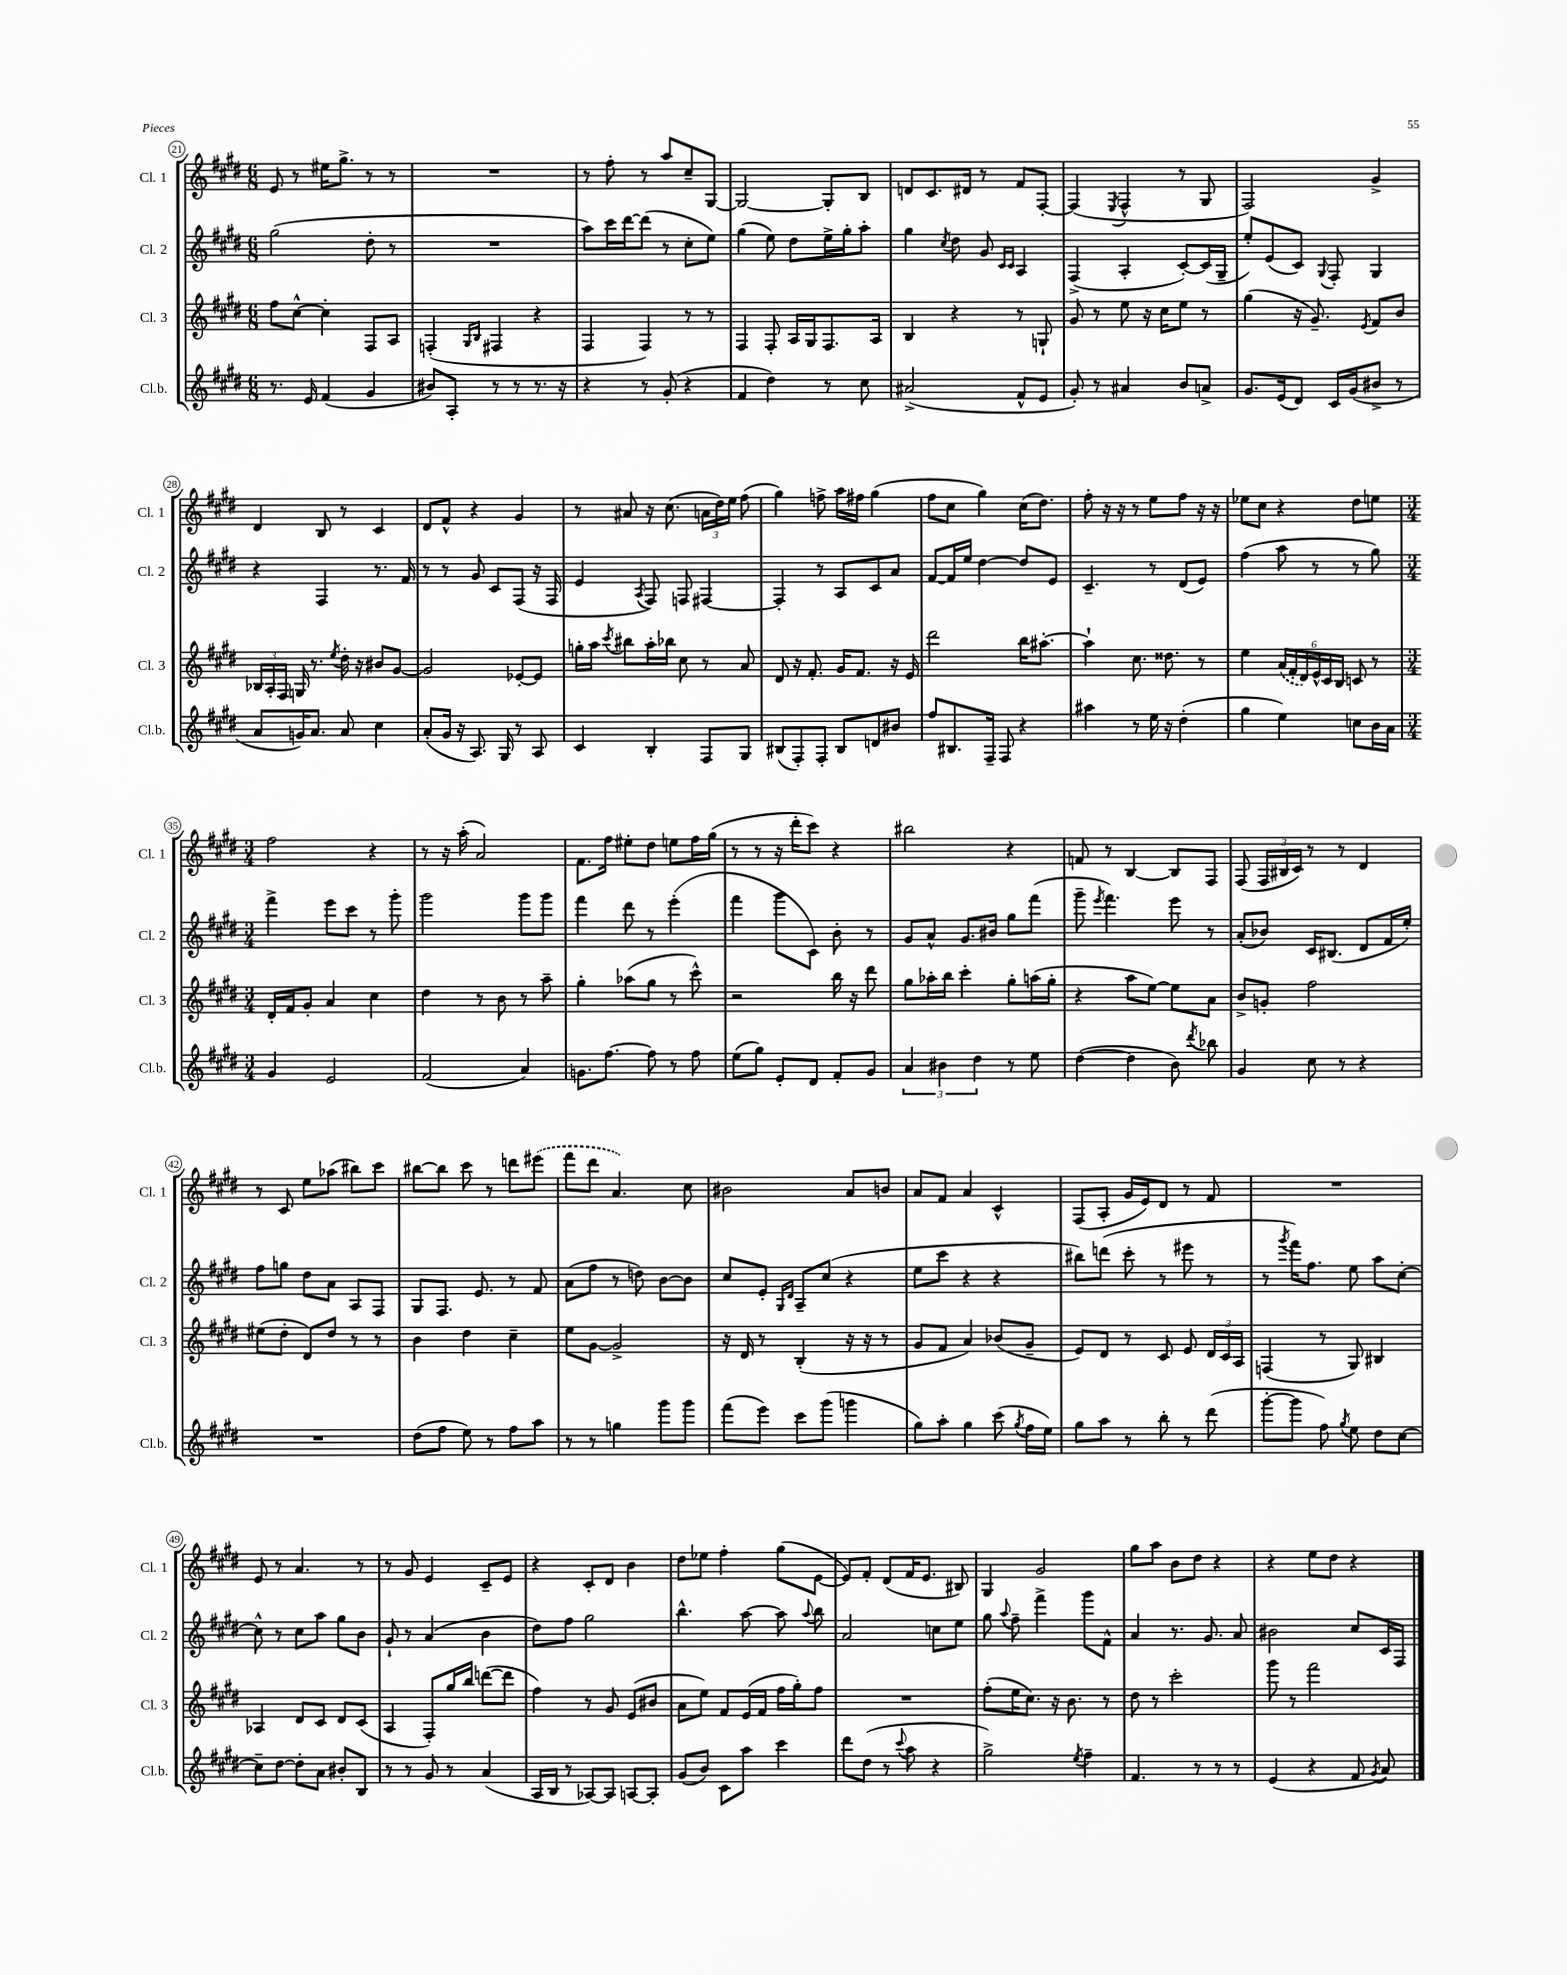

**kern	**kern	**kern	**kern
*part4	*part3	*part2	*part1
*staff4	*staff3	*staff2	*staff1
*I"Cl.b.	*I"Cl. 3	*I"Cl. 2	*I"Cl. 1
*I'Cl.b.	*I'Cl. 3	*I'Cl. 2	*I'Cl. 1
*clefG2	*clefG2	*clefG2	*clefG2
*k[f#c#g#d#]	*k[f#c#g#d#]	*k[f#c#g#d#]	*k[f#c#g#d#]
*M6/8	*M6/8	*M6/8	*M6/8
=21	=21	=21	=21
8.r	8ff#\L	(2gg#\	8e/
.	[8cc#^^\J	.	8r
16e/	.	.	.
(4f#/	4cc#'\]	.	16ee#X\KL
.	.	.	8.gg#^\J
4g#/	8F#/L	8dd#'\	8r
.	8A/J	8r	8r
=22	=22	=22	=22
8b#X/L)	(4Fn'/	2.r	2.r
8A'/J	.	.	.
.	16qqG#/LL	.	.
.	16qqB/JJ	.	.
8r	4F#X/	.	.
8r	.	.	.
8.r	4r	.	.
16r	.	.	.
=23	=23	=23	=23
4r	4F#/	8aa\L)	8r
.	.	16ccc#\L	8ff#'\
.	.	[16ddd#\J	.
8r	4F#/)	(8ddd#\J]	8r
(8g#'/	.	8r	8aa/L
4r	8r	8cc#'\L	8cc#~/
.	8r	8ee\J)	[8G#/J
=24	=24	=24	=24
4f#/	4F#/	(4gg#\	2G#/_
4dd#\)	8F#'/	8ee\)	.
.	16A/LL	8dd#\L	.
.	16G#/J	.	.
8r	8.F#/	16ee^\L	8G#'/L]
.	.	16gg#'\J	.
8cc#\	.	8aa'\J	8B/J
.	16A/Jk	.	.
=25	=25	=25	=25
(2a#X^/	4B/	4gg#\	8dn/L
.	.	.	8.c#/
.	.	8qcc#/	.
.	4r	8dd#\	.
.	.	.	16d#X/Jk
.	.	8g#/	8r
.	.	16qqc#/LL	.
.	.	16qqc#/JJ	.
8f#^^/L	8r	4A/	8f#/L
8e/J	8Gn`/	.	[8F#'/J
=26	=26	=26	=26
8g#'/)	8g#/	(4F#^/	(4F#/]
8r	8r	.	.
.	.	.	8qE/
4a#X/	8ee\	4A'/	4F#^^/
.	16r	.	.
.	16cc#\KL	.	.
8b/L	8ee\J	[8c#'/L)	8r
8an^/J	8r	(16c#/L]	8G#/
.	.	16G#~/JJ	.
=27	=27	=27	=27
8.g#/L	(4gg#\	8ee'/L)	2F#/)
.	.	(8e/	.
(16e/k	.	.	.
8d#/J)	16r	8c#/J)	.
.	8.g#~/)	.	.
.	.	8qqG#/	.
16c#/LL	.	8F#'/	.
(16g#/J	.	.	.
.	8qe/	.	.
8b#X^/J	8f#/L	4G#/	4g#^/
8r	8b/J	.	.
!!LO:LB:g=z
=28	=28	=28	=28
8a/L	24B-X/LL	4r	4d#/
.	24A'/	.	.
.	24F#/JJ	.	.
16gn/K)	16Gn/	.	.
8.a/J	8.r	.	.
.	.	4F#/	8B/
.	8qee/	.	.
8a/	16dd#'\	.	8r
.	16r	.	.
4cc#\	8b#X/L	8.r	4c#/
.	[8g#/J	.	.
.	.	16f#/	.
=29	=29	=29	=29
(8a'/L	2g#/]	8r	8d#/L
16g#/Jk	.	8r	8f#^^/J
16r	.	.	.
8.A/)	.	8g#/	4r
.	.	8c#/L	.
16G#/	.	.	.
8r	[8e-X'/L	(8F#/J	4g#/
8A/	8e-/J]	16r	.
.	.	16F#/	.
=30	=30	=30	=30
4c#/	16ggn'\LL	4e/	8r
.	16aa\JJ	.	.
.	8qccc#/	.	.
.	8bb#X\L	.	8a#X/
.	.	8qA/	.
4B'/	16aa'\L	8F#/)	16r
.	16bb-X\JJ	.	(8.cc#\
.	8cc#\	8Fn/	.
8F#/L	8r	[4F#X/	24an\LL
.	.	.	24dd#\)
.	.	.	24ee\JJ
8G#/J	8a/	.	(8ff#\
=31	=31	=31	=31
(8B#X/L	8d#/	4F#'/]	4gg#\)
8F#'/)	16r	.	.
.	8.f#'/	.	.
8F#'/J	.	8r	8ffn^\
8B#/L	16g#/KL	8A/L	16aa\LL
.	8.f#/J	.	16ff#X\JJ
8dn/	.	8c#/	(4gg#\
8b#X/J	16r	8a/J	.
.	16e/	.	.
=32	=32	=32	=32
8ff#/L	2ddd#\	[8f#/L	8ff#\L
8.B#X/	.	16f#/L]	8cc#\J
.	.	16ee/JJ	.
.	.	[4dd#\	4gg#\)
16F#~/Jk	.	.	.
8F#/	.	.	.
4r	16bb\KL	8dd#/L]	(16cc#\KL
.	[8.aa#X'\J	.	8.dd#\J)
.	.	8e/J	.
=33	=33	=33	=33
4aa#X\	4aa#`\]	4.c#~/	8ff#'\
.	.	.	16r
.	.	.	16r
8r	8.cc#\	.	8r
16ee\	.	8r	8ee\L
16r	8.dd##X\	.	.
(4dd#'\	.	(8d#/L	8ff#\J
.	8r	8e/J)	16r
.	.	.	16r
=34	=34	=34	=34
4gg#\	4ee\	(4ff#\	8ee-X\L
.	.	.	8cc#\J
4ee\)	(24a/LL	8aa\	4r
.	24f#'/	.	.
.	24d#/)	.	.
.	24e^^/	8r	.
.	24c#/	.	.
.	24B/JJ	.	.
8ccn\L	8cn/	8r	8dd#\L
16b\L	8r	8gg#\)	8een\J
16a\JJ	.	.	.
!!LO:LB:g=z
=35	=35	=35	=35
*M3/4	*M3/4	*M3/4	*M3/4
4g#/	16d#'/LL	4fff#^\	2ff#\
.	16f#/J	.	.
.	8g#'/J	.	.
2e/	4a/	8eee\L	.
.	.	8ccc#\J	.
.	4cc#\	8r	4r
.	.	8ggg#'\	.
=36	=36	=36	=36
(2f#/	4dd#\	2ggg#\	8r
.	.	.	16r
.	.	.	(16aa'\
.	8r	.	2a/)
.	8b\	.	.
4a/)	8r	8ggg#\L	.
.	8aa~\	8ggg#\J	.
=37	=37	=37	=37
8.gn\L	4gg#'\	4fff#\	8.f#\L
[8.ff#\J	.	.	16ff#\Jk
.	(8aa-X\L	8ddd#\	8ee#X'\L
8ff#\]	8gg#\J	8r	8dd#\J
8r	8r	(4eee'\	8een\L
8ff#\	8ccc#^^\)	.	16ff#\L
.	.	.	(16gg#\JJ
=38	=38	=38	=38
(8ee\L	2r	4fff#\	8r
8gg#\J)	.	.	8r
8e'/L	.	8ggg#\L	16r
.	.	.	16ddd#'\KL
8d#/J	.	8c#\J)	8ccc#\J)
8f#'/L	16bb\	8b'\	4r
.	16r	.	.
8g#/J	8ddd#\	8r	.
=39	=39	=39	=39
6a/	8gg#\L	8g#/L	2bb#X\
.	16aa-X'\L	8a^^/J	.
6b#X\	.	.	.
.	16bb\JJ	.	.
.	4ccc#'\	8.g#/L	.
6dd#\	.	.	.
.	.	16b#X/Jk	.
8r	8gg#'\L	8gg#\L	4r
8ee\	(16aan\L	(8fff#\J	.
.	16gg#'\JJ	.	.
=40	=40	=40	=40
([4dd#\	4r	8ggg#~\	8fn/
.	.	8qeee/	.
.	.	4.fff#\)	8r
4dd#\]	8aa\L	.	[4B/
.	[8ee\J)	.	.
8b\)	8ee\L]	8eee\	8B/L]
8qddd#/	.	.	.
8bb-X\	8a\J	8r	8F#/J
=41	=41	=41	=41
4g#/	8b^/L	(8a'/L	(8F#/
.	8gn'/J	8b-X/J)	24F#/LL
.	.	.	24B#X/
.	.	.	24c#/JJ)
8cc#\	2ff#\	16c#/KL	8r
.	.	(8.B#X/J	.
8r	.	.	8r
4r	.	8d#/L	4d#/
.	.	16f#/L	.
.	.	16ee'/JJ)	.
!!LO:LB:g=z
=42	=42	=42	=42
2.r	(8ee#X\L	8ff#\L	8r
.	8dd#'\J	8ggn\J	8c#/
.	8d#/L)	8dd#\L	8ee\L
.	8dd#/J	8a\J	(8aa-X\J
.	8r	8A/L	8bb#X\L)
.	8r	8F#/J	8ccc#\J
=43	=43	=43	=43
(8dd#\L	4b\	8G#/L	[8bb#X\L
8ff#\J	.	8.F#/J	8bb#\J]
8ee\)	4dd#\	.	8ccc#\
.	.	8.e/	.
8r	.	.	8r
8ff#\L	4cc#~\	8r	8dddn\L
8aa\J	.	8f#/	(8eee#X\J
=44	=44	=44	=44
8r	8ee\L	(8a\L	8fff#\L
8r	[8g#\J	8ff#\J	8ddd#\J
4ggn\	2g#^/]	8r	4.a/)
.	.	8ddn\)	.
8ggg#\L	.	[8b\L	.
8ggg#\J	.	8b\J]	8cc#\
=45	=45	=45	=45
(8fff#\L	16r	8cc#/L	2b#X\
.	16d#/	.	.
8eee\J)	8r	8e'/J	.
.	.	16qqG#/LL	.
.	.	16qqd#/JJ	.
8ccc#\L	(4B'/	8A~/L	.
(8ggg#\J	.	(8cc#/J	.
4gggn\	16r	4r	8a/L
.	16r	.	.
.	8r	.	8bn/J
=46	=46	=46	=46
8gg#\L)	8g#/L	8ee\L	8a/L
8aa'\J	8f#/J	8ccc#\J	8f#/J
4gg#\	4a/)	4r	4a/
(8ccc#\	(8b-X/L	4r	4c#^^/
8qgg#/	.	.	.
16ff#\LL	8g#~/J	.	.
16ee\JJ)	.	.	.
=47	=47	=47	=47
8gg#\L	8e/L)	8bb#X\L)	(8F#/L
8aa\J	8d#/J	(8dddn\J	8A'/J
8r	8r	8ccc#'\	16g#/LL
.	.	.	16e/J)
8bb'\	8c#/	8r	8d#/J
8r	8e/	8eee#X\	8r
(8ddd#\	24d#/LL	8r	8f#/
.	24c#/	.	.
.	24A/JJ	.	.
=48	=48	=48	=48
[8ggg#'\L	(4Fn/	8r	2.r
.	.	8qggg#/	.
8ggg#\J]	.	16fff#\KL)	.
.	.	8.ff#\J	.
8ff#\)	8r	.	.
8qgg#/	.	.	.
8ee\	8G#/)	8ee\	.
8dd#\L	4B#X/	8aa\L	.
[8cc#\J	.	[8cc#'\J	.
!!LO:LB:g=z
=49	=49	=49	=49
8cc#~\L]	4A-X/	8cc#^^\]	8e/
[8dd#\J	.	8r	8r
8dd#'\L]	8d#/L	8cc#\L	4.a/
8a\J	8c#/J	8aa\J	.
8b#X'/L	8d#/L	8gg#\L	.
8B/J	(8c#/J	8b\J	8r
=50	=50	=50	=50
8r	4A/	8g#`/	8r
8r	.	8r	8g#/
8g#/	8F#'/L)	(4a/	4e/
8r	16gg#/L	.	.
.	16bb/JJ	.	.
(4a/	([8dddn\L	4b\	8c#~/L
.	8ddd\J]	.	8e/J
=51	=51	=51	=51
16A/LL	4ff#\)	8dd#\L)	4r
16B/JJ	.	.	.
8r	.	8ff#\J	.
[8A-X/L)	8r	2gg#\	8c#'/L
8A-/J]	8g#/	.	8d#/J
[8An/L	(8e/L	.	4b\
8A'/J]	8b#X/J	.	.
=52	=52	=52	=52
(8g#/L	8a\L	4.bb^^\	8dd#\L
8b/J)	8ee\J)	.	8ee-X\J
8c#\L	8f#/L	.	4ff#'\
8aa\J	(16e/L	[8aa\	.
.	16f#/JJ	.	.
4ccc#\	16ff#\LL	8aa\]	(8gg#\L
.	16gg#'\J)	.	.
.	.	8qqaa/	.
.	8ff#\J	8bb\	[8e\J
=53	=53	=53	=53
8ddd#\L	2.r	2a/	8e/L])
(8dd#\J	.	.	8f#'/J
8r	.	.	(8d#/L
8qqccc#/	.	.	.
8aa\	.	.	16f#/K
.	.	.	8.e/J
4r	.	8ccn\L	.
.	.	8ee\J	8B#X/)
=54	=54	=54	=54
2gg#^\)	(8ff#'\L	8gg#\	4G#/
.	.	8qqaa/	.
.	16ee\K	8ff#~\	.
.	8.cc#\J)	.	.
.	.	4fff#^\	2g#/
.	16r	.	.
.	8.b\	.	.
8qee/	.	.	.
4ff#~\	.	8ggg#\L	.
.	8r	8f#^^\J	.
=55	=55	=55	=55
4.f#/	8dd#\	4a/	8gg#\L
.	8r	.	8aa\J
.	2ccc#'\	8.r	8b\L
8r	.	.	8dd#\J
.	.	8.g#/	.
8r	.	.	4r
8r	.	8a/	.
=56	=56	=56	=56
(4e/	8ggg#\	2b#X\	4r
.	8r	.	.
4r	2fff#\	.	8ee\L
.	.	.	8dd#\J
8f#/	.	8cc#/L	4r
8qg#/	.	.	.
8a/)	.	16c#/L	.
.	.	16F#/JJ	.
==	==	==	==
*-	*-	*-	*-
